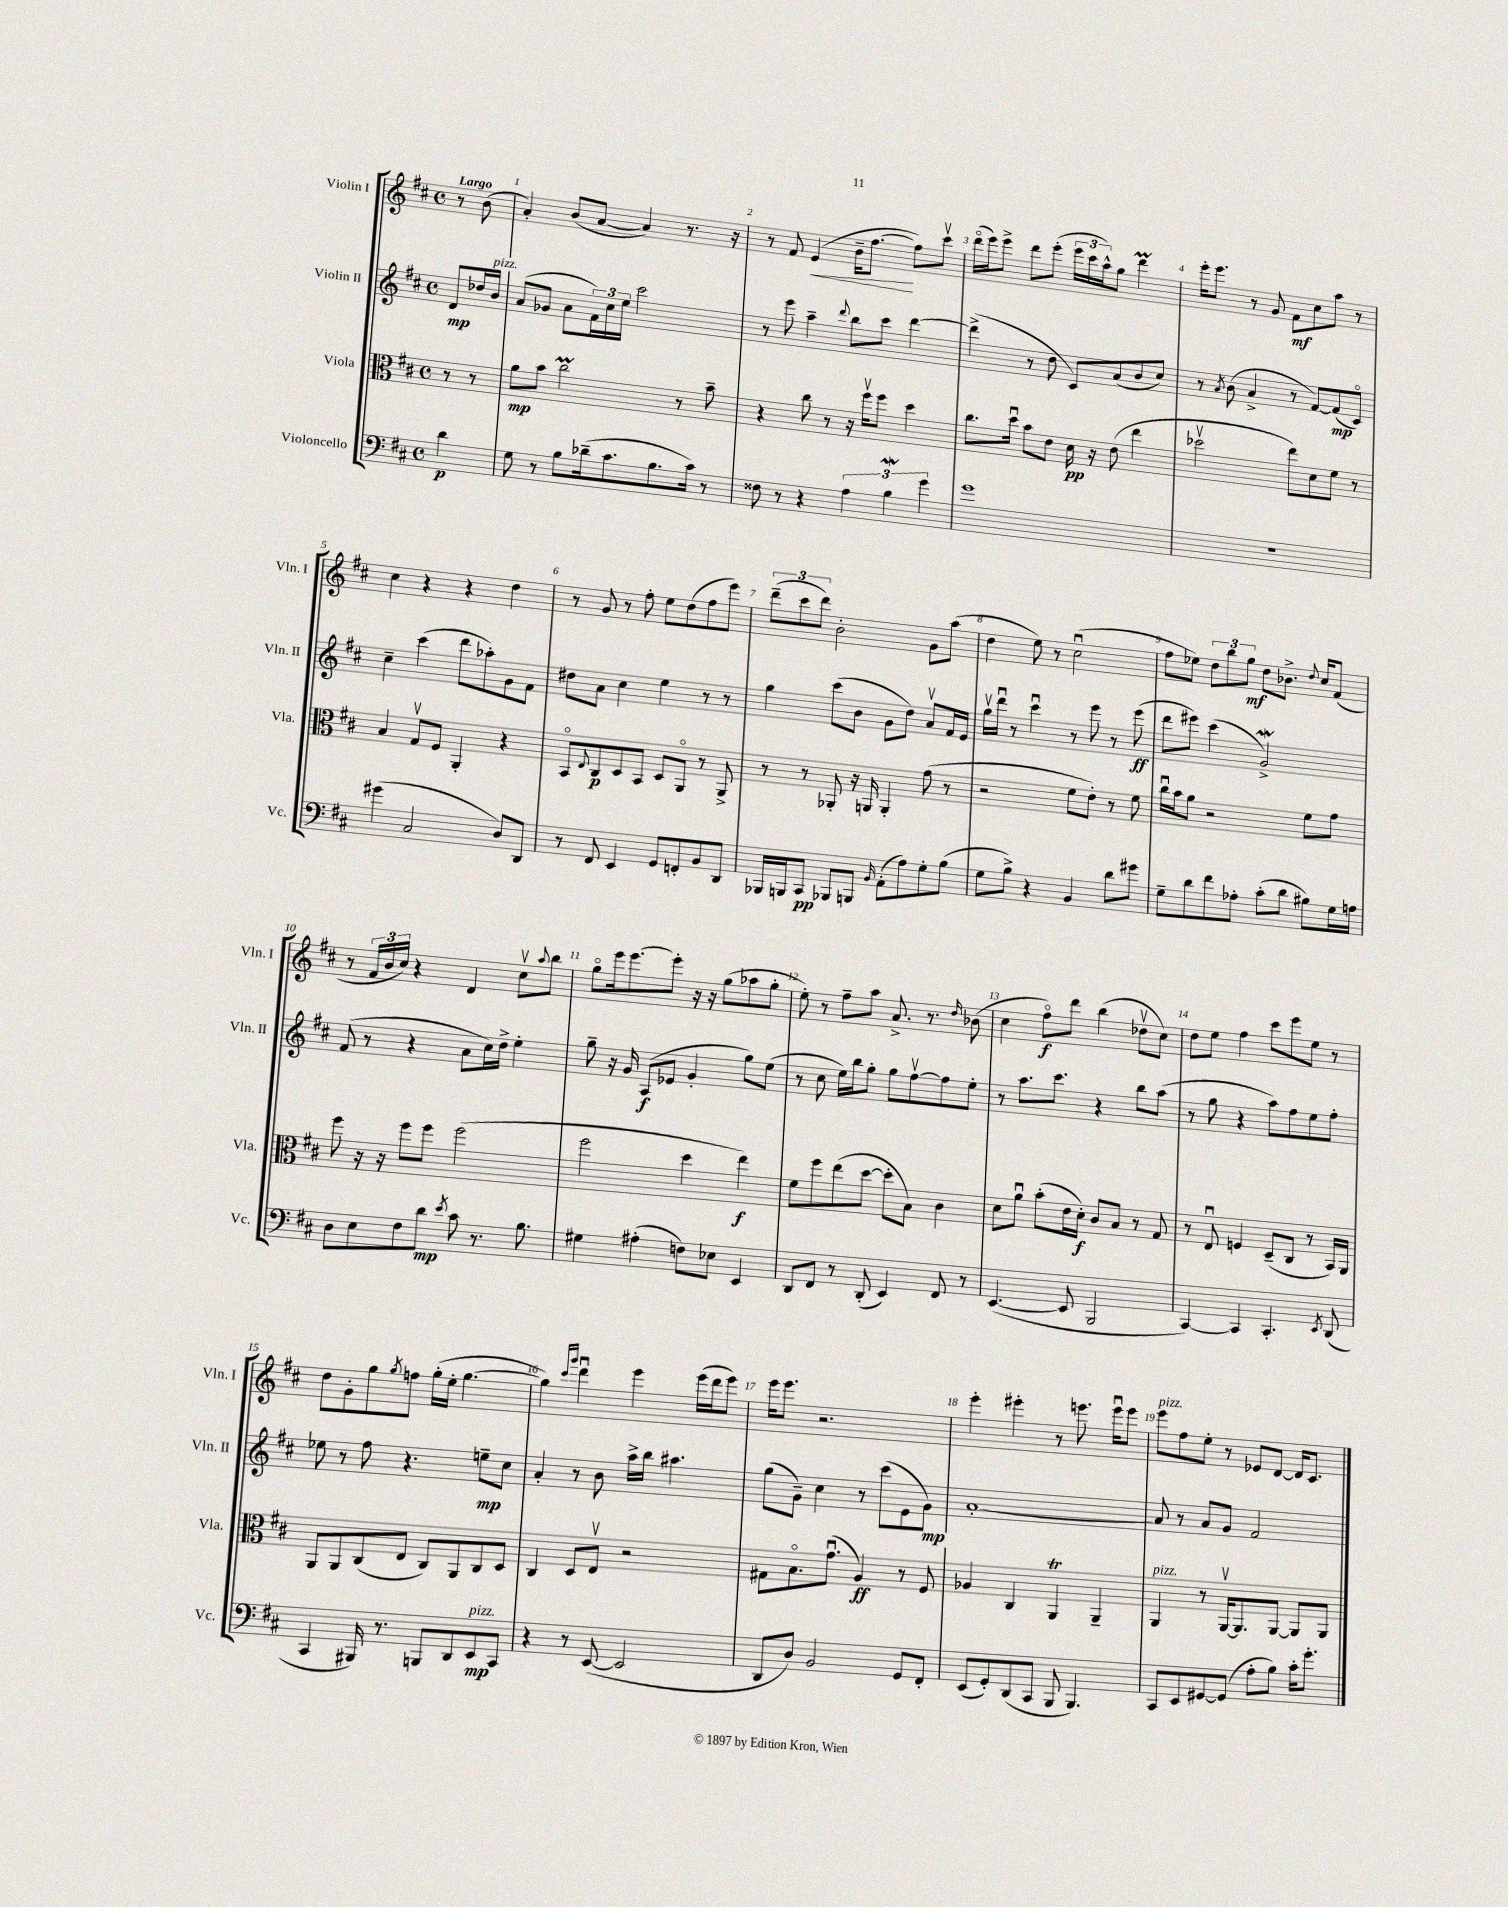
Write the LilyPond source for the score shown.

<<
\new StaffGroup <<
\new Staff = "s0" \with { instrumentName = "Violin I" shortInstrumentName = "Vln. I" } {
    \clef treble \key d \major \defaultTimeSignature \time 4/4 \partial 4 \tempo "Largo"
    r8 b'8( |
    a'4-.) b'8( a'8~ a'4) r8. r16 |
    r8 fis'8 e'4\<( b'16-- fis''8.~\! fis''8) cis'''8\upbow |
    d'''16\flageolet( e'''16) e'''8-> d'''8 e'''8-.( \tuplet 3/2 { e'''16 cis'''16 a''16-^) } g''8 d'''4\prall |
    e'''16-. e'''8. r8 g'8 fis'8\mf cis''8 a''8 r8 |
    cis''4 r4 r4 d''4 |
    r8 g'8 r8 fis''8-. e''8 d''8( fis''8 e'''8) |
    \tuplet 3/2 { d'''8--( cis'''8 d'''8) } b'2-. g'8 a''8( |
    d''4 e''8) r8 cis''2\downbow( |
    fis''8 ees''8) \tuplet 3/2 { d''8 b''8 g''8\mf } d''8 bes'8.-> \appoggiatura { d''8 } cis''16 fis'8( |
    r8 \tuplet 3/2 { fis'16 b'16 cis''16) } r4 d'4 cis''8\upbow \appoggiatura { a''8 } b''8 |
    g''8\flageolet e'''16 e'''8.~ e'''8-. r16 r16 g''8( aes''8 g''8-. |
    e''8-.) r8 fis''8-- a''8 a'8.-> r8. \grace { d''16 } bes'8( |
    cis''4 fis''8\flageolet\f) d'''8 b''4( des''8\upbow cis''8) |
    d''8 e''8 fis''4 cis'''8 e'''8 e''8 r8 |
    d''8 g'8-. g''8 \acciaccatura { g''8 } f''8 g''16-.( e''16-. g''4.~ |
    g''4) \grace { cis'''16 g'''16 } d'''4\downbow e'''4 e'''16( d'''16 e'''8) |
    e'''16 e'''8. r2. |
    e'''4-. eis'''4-. r8 e'''8. e'''16\downbow e'''8 |
    e'''8^\markup { \italic "pizz." } fis''8 e''8-. r8 ees'8 d'8~ d'16 cis'8. \bar "|." |
}
\new Staff = "s1" \with { instrumentName = "Violin II" shortInstrumentName = "Vln. II" } {
    \clef treble \key d \major \defaultTimeSignature \time 4/4 \partial 4
    d'8\mp des''16 b'16^\markup { \italic "pizz." } |
    a'8( ges'8 a'8 \tuplet 3/2 { fis'16) cis''16 e''16 } cis'''2 |
    r8 e'''8 a''4-- \appoggiatura { d'''8 } b''8 cis'''8 d'''4~ |
    d'''4->( r8 d''8 cis'8) a'8( b'8 cis''8) |
    r8 \acciaccatura { a'8 } b'8( a'4-> r8 fis'8~) fis'8\mp( cis'8\flageolet) |
    cis''4-- cis'''4( d'''8 aes''8-.) g'8 fis'8 |
    dis''8 a'8 cis''4 e''4 r8 r8 |
    g''4 cis'''8( b'8 g'8 d''8) a'8\upbow fis'16 e'16 |
    g''16\upbow d'''16\downbow r8 cis'''4\downbow r8 e'''8 r8 e'''8\ff( |
    d'''8 eis'''8) cis'''4( g'2->\mordent) |
    fis'8( r8 r4 a'8 cis''16) d''16-> e''4-. |
    g''8-- r16 g'16 a8\f( ees'8 g'4-. g''8) e''8( |
    r8 cis''8 e''16) b''16 g''8-. g''8 fis''8~\upbow fis''8 e''8-. |
    r8 a''8. cis'''8. r4 b''8 a''8( |
    r8 g''8 r4 a''8) fis''8 e''8 fis''8-. |
    ees''8 r8 fis''8 r4. e''8--\mp cis''8 |
    a'4-. r8 b'8 a''16-> b''16 ais''4. |
    g''8( g'8--) cis''4 r8 cis'''8( e'8 g'8\mp) |
    a'1~-. |
    a'8 r8 a'8 g'8 fis'2 \bar "|." |
}
\new Staff = "s2" \with { instrumentName = "Viola" shortInstrumentName = "Vla." } {
    \clef alto \key d \major \defaultTimeSignature \time 4/4 \partial 4
    r8 r8 |
    a'8\mp b'8 cis''2\prall r8 b'8-- |
    r4 cis''8 r8 r16 fis''16\upbow fis''8 d''4 |
    cis''8. d''16\downbow b'8 e'8 d'16\pp r16 e'8( e''4 |
    des''2\upbow e''8) d'8 fis'8 r8 |
    b4 g8\upbow fis8 a,4-. r4 |
    b,8\flageolet \appoggiatura { e8 } cis8\p d8 b,8 d8 a,8\flageolet r8 a,8-> |
    r8 r8 aes,8-. r16 a,16 a,4-. g'8( r8 |
    r2 fis'8 e'8-.) r8 fis'8 |
    cis''16\downbow b'16 a'8 r2 fis'8 g'8 |
    fis''8 r16 r16 fis''8 fis''8 fis''2( |
    fis''2 d''4 e''4\f) |
    fis'8 fis''8 e''8( d''8~ d''8-. b8) cis'4 |
    d'8 a'8\downbow b'8-.( e'16 d'16-.\f) cis'8 b8 r8 g8 |
    r8 e8\downbow f4 d8--( cis8 r8 b,16) a,16 |
    a,8 a,8 cis8( e8 cis8) a,8 cis8 d8 |
    cis4 d8 e8\upbow r2 |
    gis8 b8.\flageolet g'8.\downbow( a4\ff) r8 fis8 |
    aes4 cis4 a,4\trill a,4-- |
    a,4^\markup { \italic "pizz." } r8 a,16~\upbow a,8. a,8~ a,8 a,8 \bar "|." |
}
\new Staff = "s3" \with { instrumentName = "Violoncello" shortInstrumentName = "Vc." } {
    \clef bass \key d \major \defaultTimeSignature \time 4/4 \partial 4
    d'4\p |
    g8 r8 b8 des'16--( cis'8. b8. cis'16) r8 |
    fisis8 r8 r4 \tuplet 3/2 { a4 b4\mordent g'4 } |
    g'1 |
    R1 |
    gis'4( cis2 d8) d,8 |
    r8 fis,8 e,4 g,8 f,8-. b,8 d,8 |
    bes,,16 b,,16 cis,8\pp bes,,8 b,,8 \grace { b,16 } a,8-.( a8) g8-. b8( |
    g8 b8->) r4 b,4 d'8 gis'8 |
    g8-- d'8 fis'8 aes8-. cis'8-.( d'8 bis8) g16 a16 |
    d8 e8 fis8 d'8\mp \acciaccatura { e'8 } cis'8 r8. b8. |
    gis4 ais4-.( f8) ees8 e,4 |
    d,8 fis,8 r8 d,8-.( e,4) fis,8 r8 |
    e,4.~( e,8 b,,2 |
    cis,4~) cis,4 cis,4.-. \acciaccatura { e,8 } d,8( |
    cis,4 bis,,16) r8. b,,8 d,8 e,8\mp^\markup { \italic "pizz." } cis,8 |
    r4 r8 e,8~( e,2 |
    d,8 d8) b,2 g,8 fis,8-. |
    e,8( g,8-.) d,8( cis,8 b,,8 b,,4.) |
    cis,8 e,8 gis,8~ gis,8( a8-. b8) cis'16-. g'8.-. \bar "|." |
}
>>
>>
\layout { \context { \Score \override BarNumber.break-visibility = ##(#f #t #t) barNumberVisibility = #all-bar-numbers-visible } }
